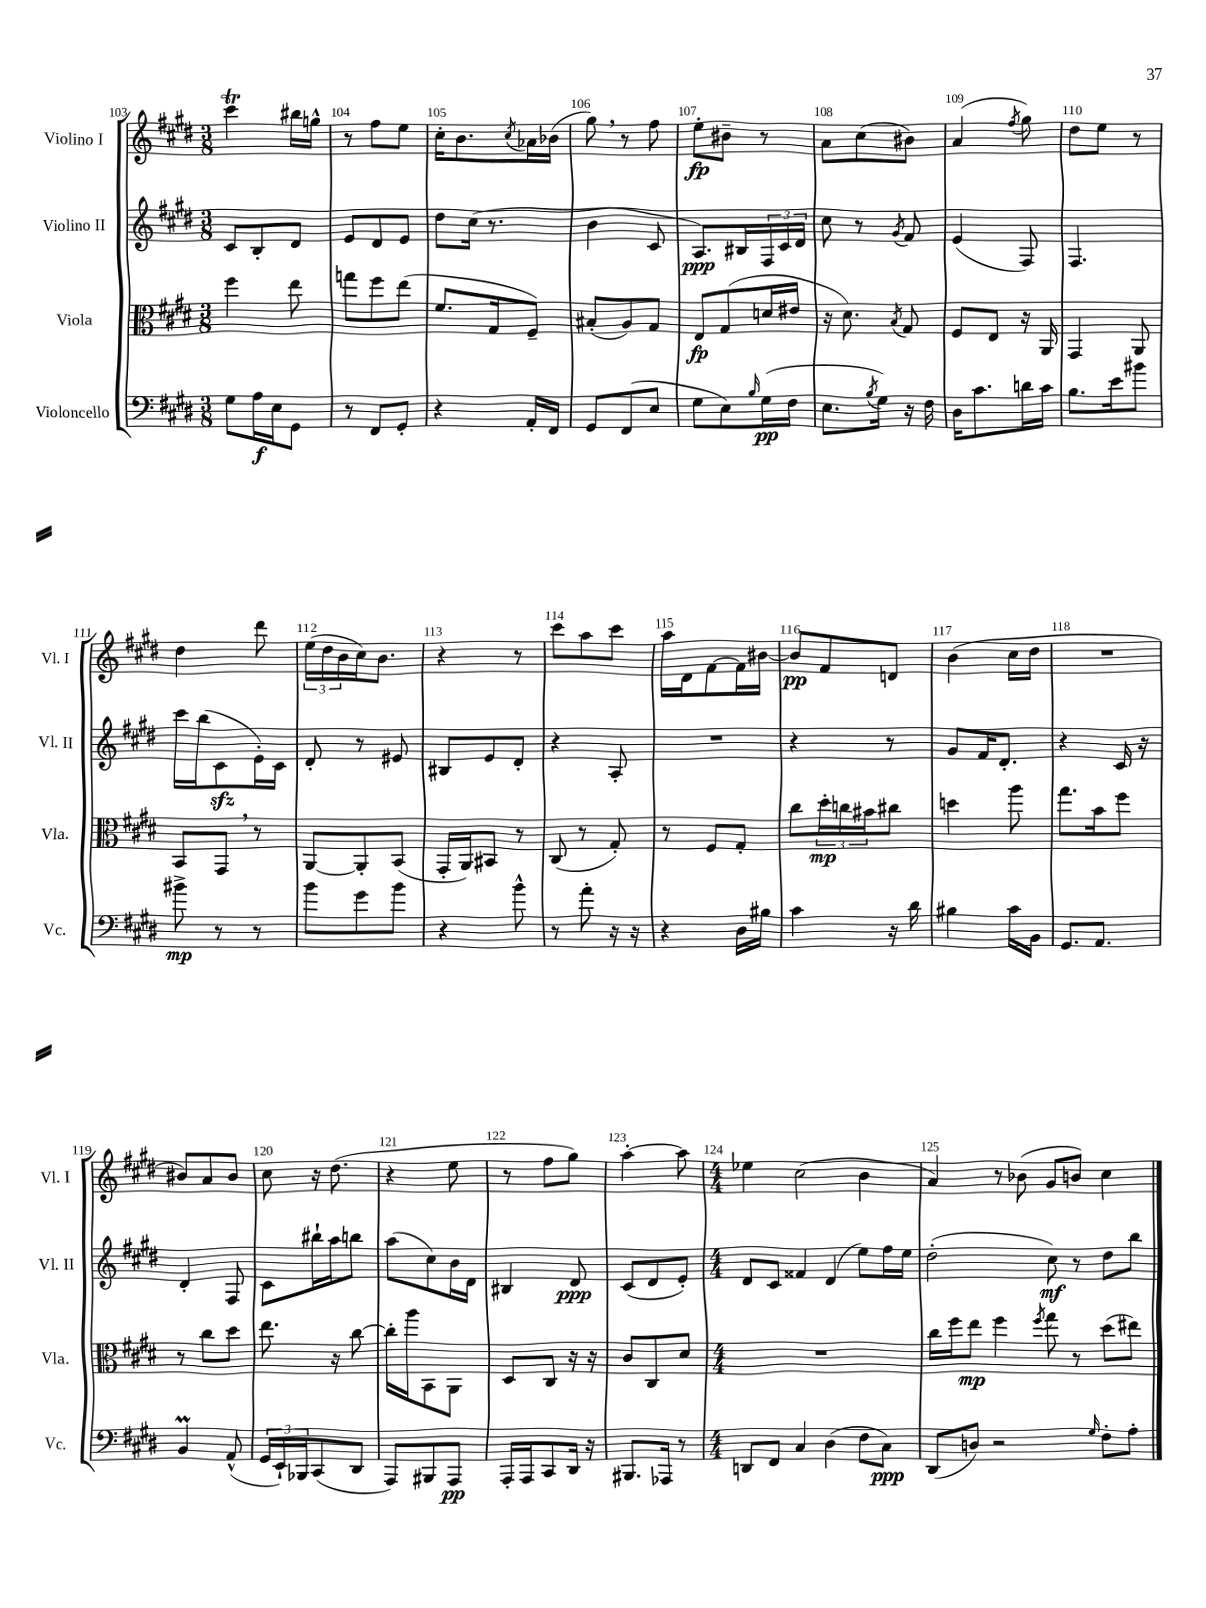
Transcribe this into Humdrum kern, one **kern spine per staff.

**kern	**kern	**kern	**kern
*staff4	*staff3	*staff2	*staff1
*clefF4	*clefC3	*clefG2	*clefG2
*k[f#c#g#d#]	*k[f#c#g#d#]	*k[f#c#g#d#]	*k[f#c#g#d#]
*M3/8	*M3/8	*M3/8	*M3/8
8G#\L	4ff#\	8c#/L	4ccc#\
16A\L	.	8B'/	.
16E\J	.	.	.
8GG#\J	8ee\	8d#/J	16bb#\LL
.	.	.	16gg^^\JJ
=	=	=	=
8r	8gg\L	8e/L	8r
8FF#/L	8ff#\	8d#/	8ff#\L
8GG#'/J	(8ee\J	8e/J	8ee\J
=	=	=	=
4r	8.f#/L	8dd#\L	16cc#'\LK
.	.	.	8.b\
.	.	(16cc#\Jk	.
.	16G#/k	8.r	.
.	.	.	8qcc#/
16AA'/LL	8F#~/J)	.	16a-\L
16FF#/JJ	.	.	(16b-\JJ
=	=	=	=
8GG#/L	(8B#'/L	4b\	8gg#\)
(8FF#/	8A/)	.	8r
8E/J	8G#/J	8c#/	8ff#\
=	=	=	=
8G#\L	8E/L	8.A/L)	8ee'\L
8E\)	(8G#/	.	8b#~\J
.	.	16B#/L	.
16qqB/	.	.	.
(16G#\L	16d/L	24F#/	8r
.	.	24c#/	.
16F#\JJ	16e#/JJ	.	.
.	.	24d#/JJ	.
=	=	=	=
8.E\L	16r	8cc#\	8a\L
.	8.d#\)	.	.
.	.	8r	(8cc#\
8qB/	.	.	.
16G#\Jk)	.	.	.
.	8qB/	8qg#/	.
16r	8G#/	8f#/	8b#\J)
16F#\	.	.	.
=	=	=	=
16D#\LK	8F#/L	(4e/	(4a/
8.c#\	.	.	.
.	8E/J	.	.
.	.	.	8qff#/
16d\L	16r	8F#/)	8gg#\)
16c#\JJ	16AA/	.	.
=	=	=	=
8.B\L	4GG#/	4.F#/	8dd#\L
.	.	.	8ee\J
16e\k	.	.	.
8b#\J	8AA/	.	8r
=	=	=	=
8b#^\	8BB/L	16ccc#\LL	4dd#\
.	.	(16bb\J	.
8r	8GG#/J	8c#\	.
8r	8r	16e'\L)	8ddd#\
.	.	16c#\JJ	.
=	=	=	=
8b\L	[8AA/L	8d#'/	(24ee\LL
.	.	.	24dd#\
.	.	.	24b\
8g#\	8AA'/]	8r	16cc#\J)
.	.	.	8.b\J
8b\J	(8BB/J	8e#/	.
=	=	=	=
4r	16GG#'/LL	8B#/L	4r
.	16AA/J)	.	.
.	8BB#/J	8e/	.
8b^^\	8r	8d#'/J	8r
=	=	=	=
8r	(8C#/	4r	8ccc#\L
8a'\	8r	.	8aa\
16r	8G#'/)	8A'/	8ccc#\J
16r	.	.	.
=	=	=	=
4r	8r	4.r	16aa\LL
.	.	.	16d#\J
.	8F#/L	.	[8f#\
16D#\LL	8G#'/J	.	16f#\]L
16B#\JJ	.	.	[16b#\JJ
=	=	=	=
4c#\	8cc#\L	4r	8b#/]L
.	24dd#'\L	.	8f#/
.	24cc\	.	.
.	24b#\J	.	.
16r	8cc#\J	8r	8d/J
16d#\	.	.	.
=	=	=	=
4B#\	4dd\	8g#/L	(4b\
.	.	16f#/K	.
.	.	8.d#'/J	.
16c#\LL	8aa\	.	16cc#\LL
16BB\JJ	.	.	16dd#\JJ
=	=	=	=
8.GG#/L	8.gg#\L	4r	4.r
8.AA/J	16b\k	.	.
.	8ff#\J	16c#/	.
.	.	16r	.
=	=	=	=
4BB/	8r	4d#'/	8b#/L)
.	8cc#\L	.	8a/
(8AA^^/	8dd#\J	8F#/	8b#/J
=	=	=	=
24GG#/LL	8.ee\	8c#\L	8cc#\
24EE`/)	.	.	.
24BBB-/J	.	.	.
(8CC#/	.	16bb#`\L	16r
.	16r	16aa\J	(8.dd#\
8DD#/J	[8cc#\	8bb\J	.
=	=	=	=
8AAA/L)	16cc#'\]LL	(8aa\L	4r
.	16aa\J	.	.
8BBB#/	8BB\	8cc#\)	.
8AAA/J	8AA\J	16b\L	8ee\
.	.	16d#\JJ	.
=	=	=	=
16AAA'/LL	8D#/L	4B#/	8r
16AAA/J	.	.	.
8CC#/	8C#/J	.	8ff#\L
16DD#/Jk	16r	8d#/	8gg#\J)
16r	16r	.	.
=	=	=	=
8.BBB#/L	8c#/L	(8c#/L	[4aa'\
.	8C#/	8d#/	.
16AAA-/Jk	.	.	.
8r	8d#/J	8e'/J)	8aa\]
=	=	=	=
*M4/4	*M4/4	*M4/4	*M4/4
8DD/L	1r	8d#/L	4ee-\
8FF#/J	.	8c#/J	.
4C#/	.	4f##/	(2cc#\
(4D#\	.	(4d#/	.
8F#\L	.	8ee\L)	4b\
8C#\J)	.	16ff#\L	.
.	.	16ee\JJ	.
=	=	=	=
(8DD#/L	16cc#\LL	(2dd#'\	4a/)
.	16ff#\J	.	.
8D/J)	8ee\J	.	.
2r	4ff#\	.	8r
.	.	.	(8b-\
.	8qff#/	.	.
.	8gg#\	8cc#\)	8g#/L
.	8r	8r	8b/J)
16qqG#/	.	.	.
8F#'\L	(8dd#\L	8dd#\L	4cc#\
8A'\J	8ee#\J)	8bb\J	.
==	==	==	==
*-	*-	*-	*-
